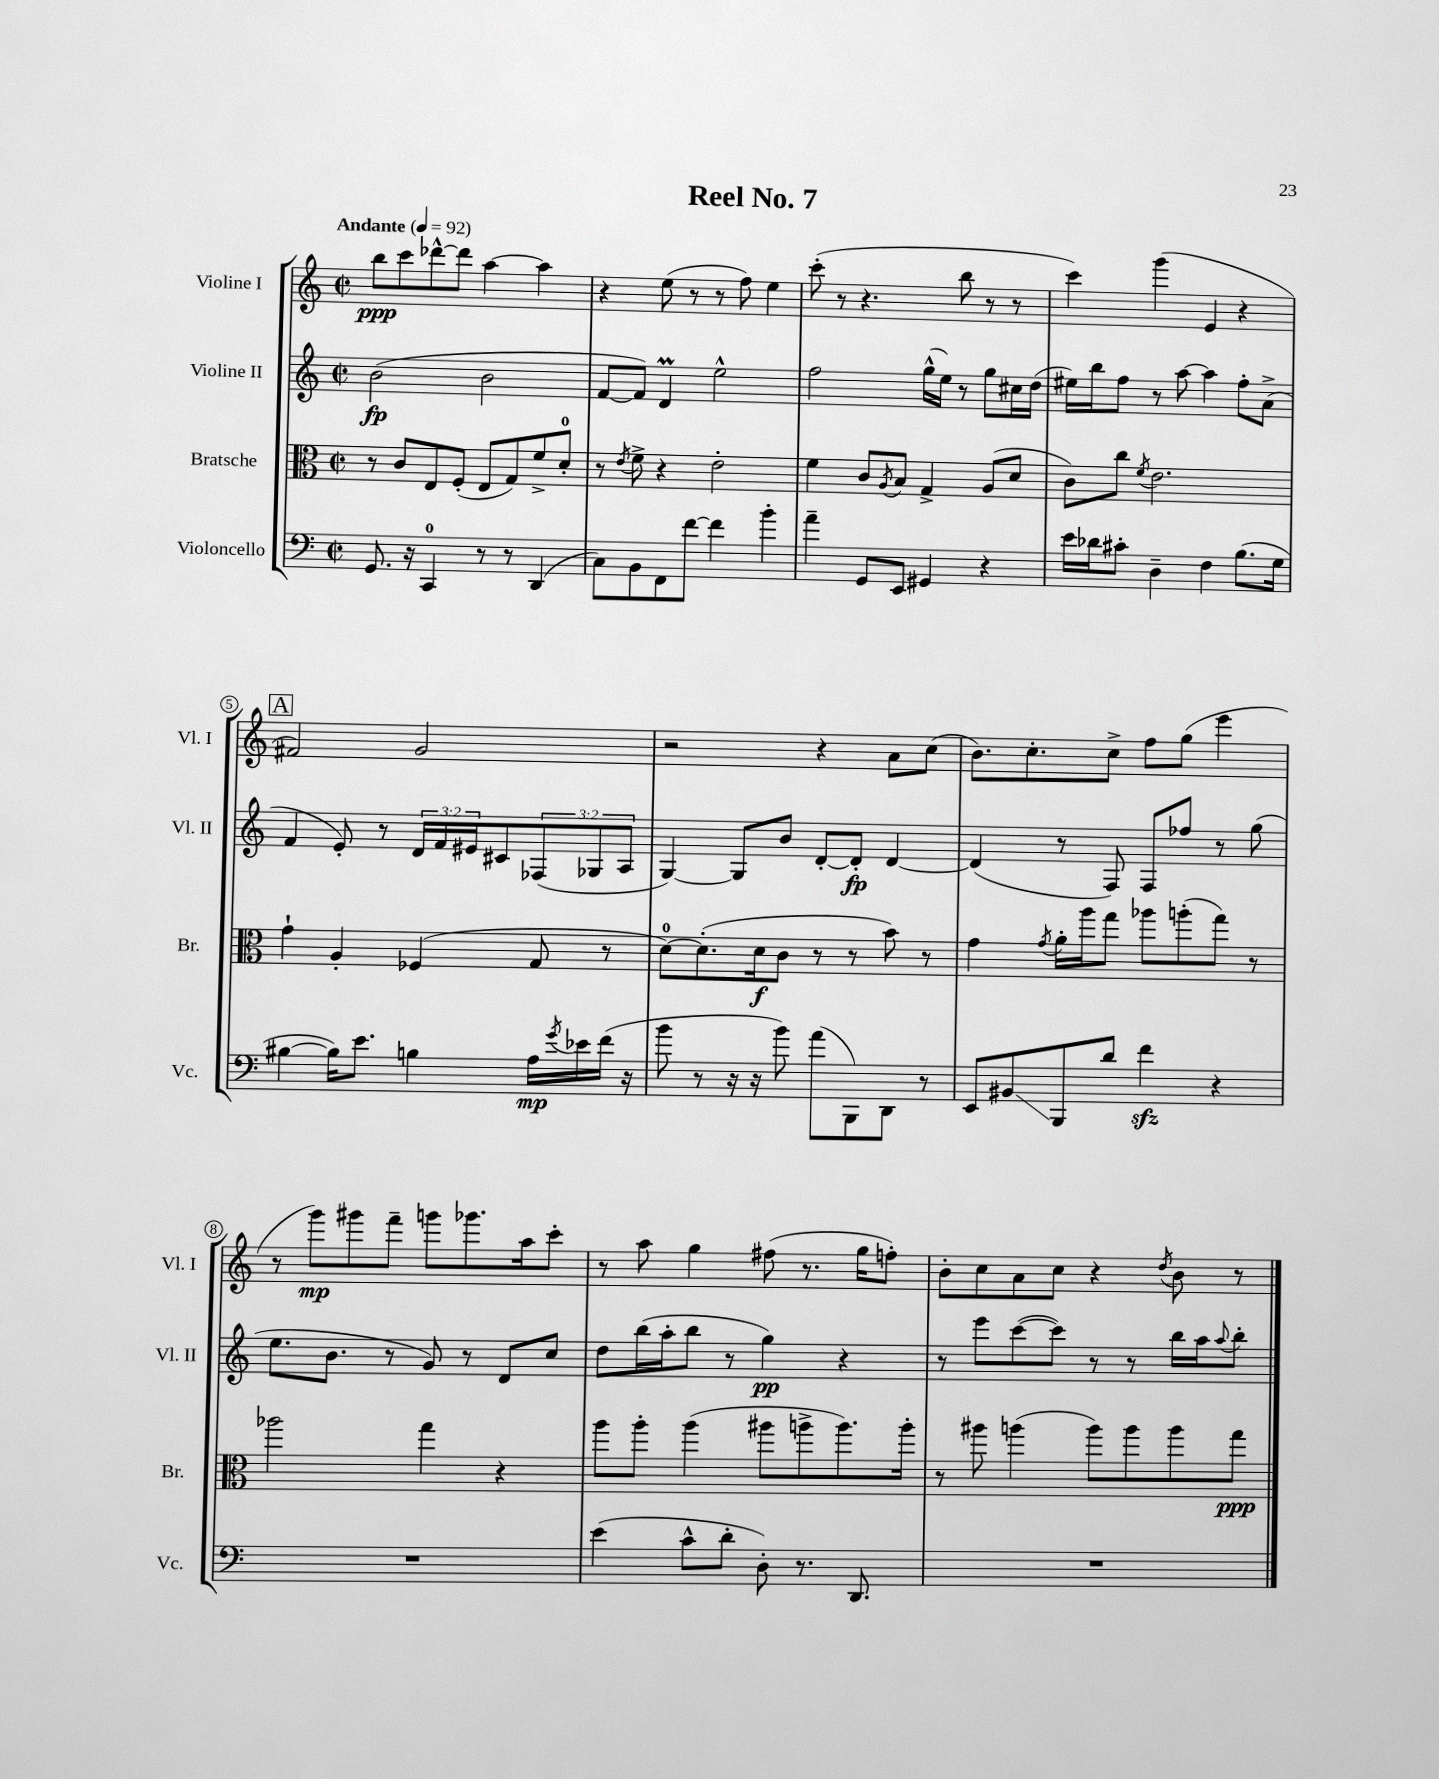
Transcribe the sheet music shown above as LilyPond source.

\header { title = "Reel No. 7" }
<<
\new StaffGroup <<
\new Staff = "s0" \with { instrumentName = "Violine I" shortInstrumentName = "Vl. I" } {
    \clef treble \key c \major \defaultTimeSignature \time 2/2 \tempo "Andante" 4 = 92
    b''8\ppp c'''8 des'''8~-^ des'''8 a''4~ a''4 |
    r4 e''8( r8 r8 f''8) e''4 |
    c'''8-.( r8 r4. b''8 r8 r8 |
    c'''4) g'''4( e'4 r4 |
    \mark \markup { \box "A" } fis'2) g'2 |
    r2 r4 a'8 c''8( |
    b'8.) c''8.-. c''8-> f''8 g''8( e'''4 |
    r8 g'''8\mp) gis'''8 f'''8-- g'''8 ges'''8. a''16 c'''8-. |
    r8 a''8 g''4 fis''8( r8. g''16 f''8-.) |
    b'8-. c''8 a'8 c''8 r4 \acciaccatura { d''8 } b'8 r8 \bar "|." |
}
\new Staff = "s1" \with { instrumentName = "Violine II" shortInstrumentName = "Vl. II" } {
    \clef treble \key c \major \defaultTimeSignature \time 2/2 \override Staff.TupletNumber.text = #tuplet-number::calc-fraction-text
    b'2\fp( b'2 |
    f'8~ f'8) d'4\prall e''2-^ |
    f''2 g''16-^( e''16) r8 g''8 cis''16 d''16( |
    eis''16) b''16 f''8 r8 a''8~ a''4 f''8-. a'8->( |
    \mark \markup { \box "A" } f'4 e'8-.) r8 \tuplet 3/2 { d'16 f'16 eis'16 } cis'8 \tuplet 3/2 { fes8( ges8 a8 } |
    g4~) g8 b'8 d'8~-. d'8-.\fp d'4~ |
    d'4( r8 f8) f8 fes''8 r8 g''8( |
    e''8. b'8. r8 g'8) r8 d'8 c''8 |
    d''8 b''16( a''16-. b''8 r8 g''4\pp) r4 |
    r8 e'''8 c'''8~( c'''8) r8 r8 b''16 a''16 \appoggiatura { a''8 } b''8-. \bar "|." |
}
\new Staff = "s2" \with { instrumentName = "Bratsche" shortInstrumentName = "Br." } {
    \clef alto \key c \major \defaultTimeSignature \time 2/2
    r8 c'8 e8 f8-.( e8 g8) f'8-> d'8-0-. |
    r8 \acciaccatura { e'8 } f'8-> r4 e'2-. |
    f'4 c'8 \acciaccatura { a8 } b8 g4-> a8( d'8 |
    c'8) c''8 \acciaccatura { f'8 } e'2. |
    \mark \markup { \box "A" } g'4-! a4-. fes4( g8 r8 |
    d'8-0~) d'8.-.( d'16\f c'8 r8 r8 b'8) r8 |
    g'4 \acciaccatura { g'8 } a'16-. a''16 g''8 aes''8 a''8-.( g''8) r8 |
    aes''2 g''4 r4 |
    a''8 a''8-. a''4( ais''8 a''8-> a''8.) a''16-. |
    r8 ais''8 a''4( a''8) a''8 a''8 g''8\ppp \bar "|." |
}
\new Staff = "s3" \with { instrumentName = "Violoncello" shortInstrumentName = "Vc." } {
    \clef bass \key c \major \defaultTimeSignature \time 2/2
    g,8. r16 c,4-0 r8 r8 d,4( |
    c8) b,8 f,8 f'8~ f'4 b'4-. |
    a'4-- g,8 e,8 gis,4 r4 |
    e'16 des'16 cis'8-. d4-- f4 b8.( g16 |
    \mark \markup { \box "A" } bis4~ bis16) e'8. b4 a16\mp \acciaccatura { g'8 } ees'16 f'16( r16 |
    b'8 r8 r16 r16 b'8) a'8( b,,8) d,8 r8 |
    e,8 bis,8\glissando b,,8 d'8 f'4\sfz r4 |
    R1 |
    e'4( c'8-^ d'8-. d8-.) r8. d,8. |
    R1 \bar "|." |
}
>>
>>
\layout { \context { \Score \override BarNumber.stencil = #(make-stencil-circler 0.1 0.3 ly:text-interface::print) } }
